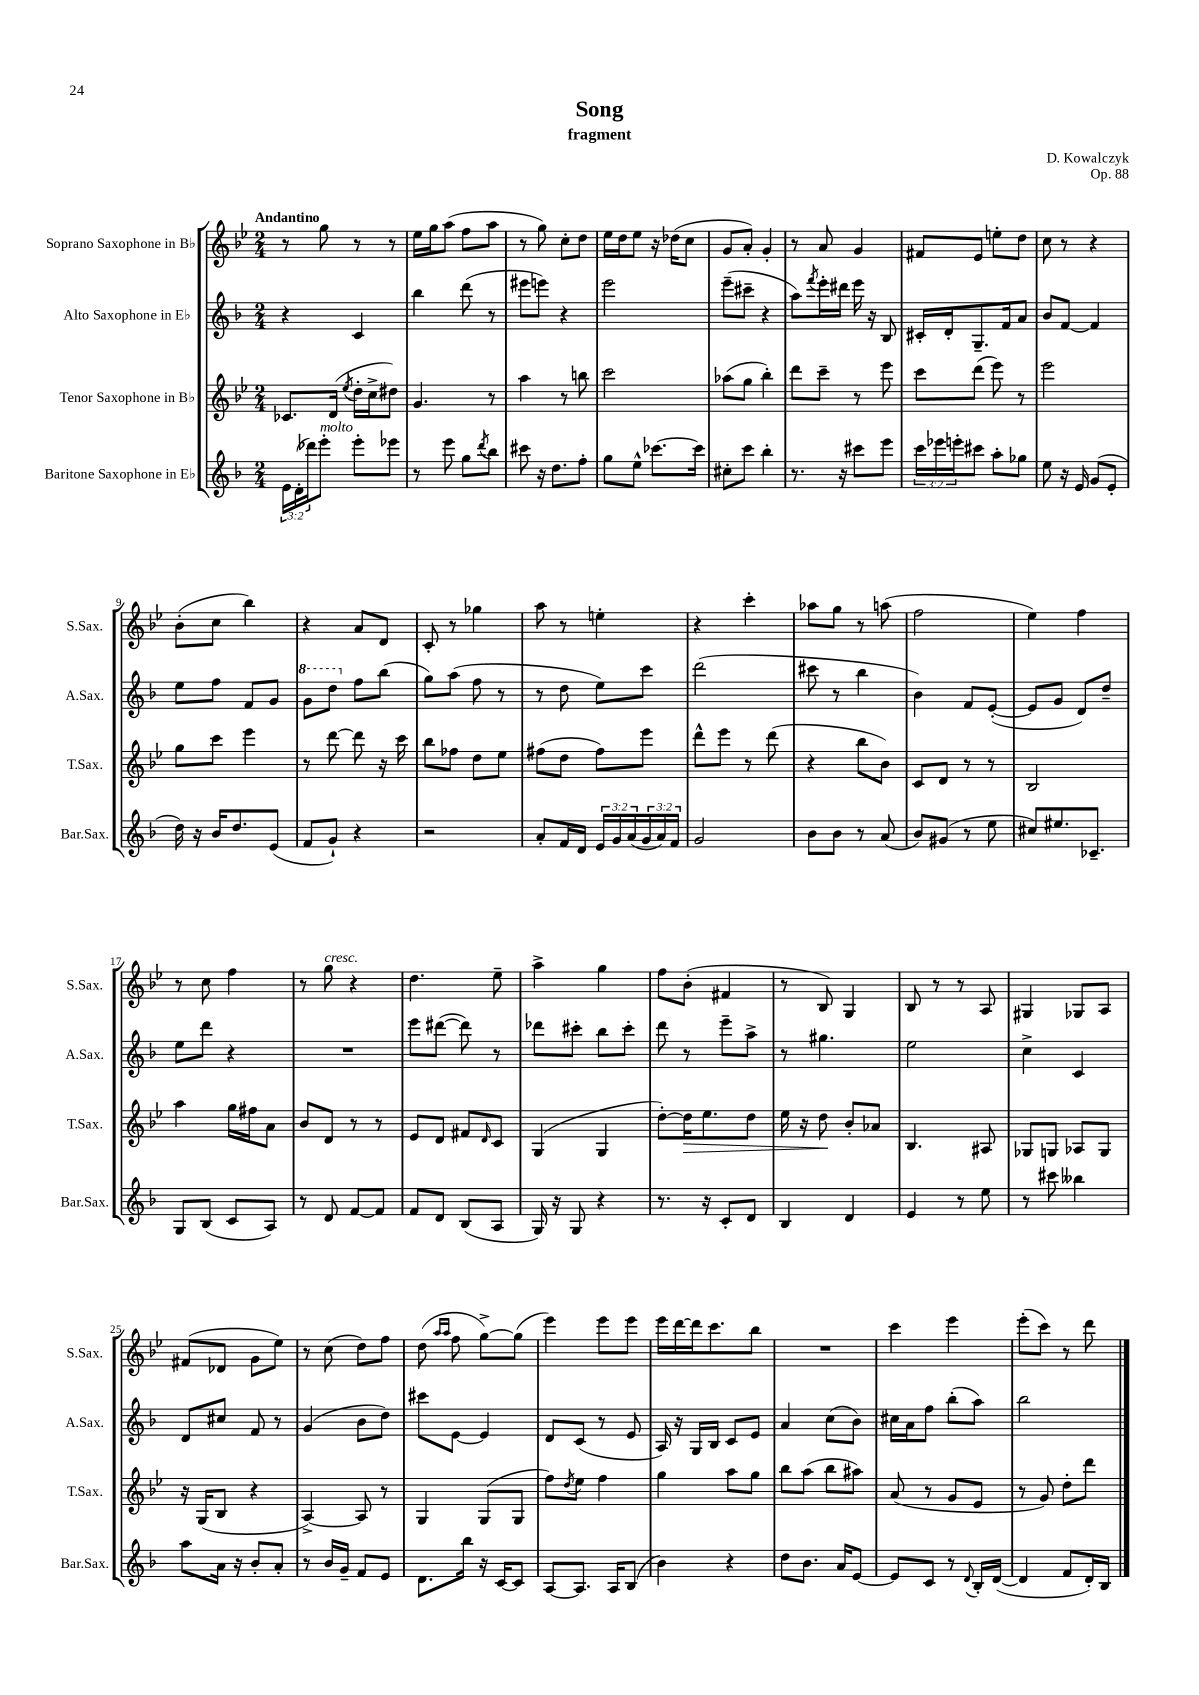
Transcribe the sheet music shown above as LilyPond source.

\header { title = "Song" composer = "D. Kowalczyk" subtitle = "fragment" opus = "Op. 88" }
<<
\new StaffGroup <<
\new Staff = "s0" \with { instrumentName = "Soprano Saxophone in Bb" shortInstrumentName = "S.Sax." } {
    \clef treble \key bes \major \numericTimeSignature \time 2/4 \tempo "Andantino"
    r8 g''8 r8 r8 |
    ees''16 g''16 a''8( f''8 a''8 |
    r8 g''8) c''8-. d''8 |
    ees''16 d''16 ees''8 r16 des''16( c''8 |
    g'8 a'8-.) g'4-. |
    r8 a'8 g'4 |
    fis'8 ees'8 e''8-. d''8 |
    c''8 r8 r4 |
    bes'8-.( c''8 bes''4) |
    r4 a'8 d'8 |
    c'8-. r8 ges''4 |
    a''8 r8 e''4-. |
    r4 c'''4-. |
    aes''8 g''8 r8 a''8( |
    f''2 |
    ees''4) f''4 |
    r8 c''8 f''4 |
    r8 g''8^\markup { \italic "cresc." } r4 |
    d''4. ees''8-- |
    a''4-> g''4 |
    f''8 bes'8-.( fis'4 |
    r8 bes8) g4 |
    bes8 r8 r8 a8 |
    gis4 ges8 a8 |
    fis'8( des'8 g'8 ees''8) |
    r8 c''8( d''8) f''8 |
    d''8( \grace { a''16 a''16 } f''8 g''8~->) g''8( |
    ees'''4) ees'''8 ees'''8 |
    ees'''16 d'''16~ d'''16 c'''8. bes''8 |
    R2 |
    c'''4 ees'''4 |
    ees'''8-.( c'''8) r8 d'''8 \bar "|." |
}
\new Staff = "s1" \with { instrumentName = "Alto Saxophone in Eb" shortInstrumentName = "A.Sax." } {
    \clef treble \key f \major \numericTimeSignature \time 2/4
    r4 c'4 |
    bes''4 d'''8( r8 |
    eis'''8 e'''8) r4 |
    e'''2 |
    e'''8--( cis'''8-- r4 |
    a''8) \acciaccatura { f'''8 } e'''16-. dis'''16 e'''16 r16 bes8 |
    cis'16-. d'16-. g8.-- f'16 a'8 |
    bes'8 f'8~ f'4 |
    e''8 f''8 f'8 g'8 |
    \ottava #1 g''8 d'''8 \ottava #0 f''8 bes''8( |
    g''8) a''8( f''8 r8 |
    r8 d''8 e''8) c'''8 |
    d'''2( |
    cis'''8 r8 bes''4 |
    bes'4) f'8 e'8~-.( |
    e'8 g'8 d'8) d''8-- |
    e''8 d'''8 r4 |
    R2 |
    e'''8 dis'''8~( dis'''8) r8 |
    des'''8 cis'''8-. bes''8 cis'''8-. |
    d'''8 r8 e'''8-- a''8-> |
    r8 gis''4. |
    e''2 |
    c''4-> c'4 |
    d'8 cis''8 f'8 r8 |
    g'4( bes'8 d''8) |
    cis'''8 e'8~ e'4 |
    d'8 c'8( r8 e'8 |
    a16) r16 g16 bes16 c'8 e'8 |
    a'4 c''8( bes'8) |
    cis''16 a'16 f''8 bes''8-.( a''8) |
    bes''2 \bar "|." |
}
\new Staff = "s2" \with { instrumentName = "Tenor Saxophone in Bb" shortInstrumentName = "T.Sax." } {
    \clef treble \key bes \major \numericTimeSignature \time 2/4
    ces'8. d'16( \acciaccatura { ees''8 } d''16-. c''16-> dis''8) |
    g'4. r8 |
    a''4 r8 b''8 |
    c'''2 |
    aes''8( g''8 bes''4-.) |
    d'''8 c'''8-- r8 ees'''8 |
    c'''8 d'''8( ees'''8) r8 |
    ees'''2 |
    g''8 c'''8 ees'''4 |
    r8 d'''8~ d'''8 r16 c'''16 |
    bes''8 fes''8 d''8 ees''8 |
    fis''8( d''8 fis''8) ees'''8 |
    d'''8-^ ees'''8 r8 d'''8( |
    r4 bes''8 bes'8) |
    c'8 d'8 r8 r8 |
    bes2 |
    a''4 g''16 fis''16 a'8 |
    bes'8 d'8 r8 r8 |
    ees'8 d'8 fis'8 \grace { d'16 } c'8 |
    g4( g4 |
    d''8~-.) d''16\> ees''8. d''8 |
    ees''16 r16 d''8\! bes'8-. aes'8 |
    bes4. ais8 |
    ges8 g8 aes8 g8 |
    r16 g16( bes8 r4 |
    a4~->) a8 r8 |
    g4 g8( g8 |
    f''8) \acciaccatura { d''8 } ees''8 f''4 |
    g''4 a''8 g''8 |
    bes''8 a''8( bes''8 ais''8) |
    a'8( r8 g'8 ees'8 |
    r8 g'8) d''8-. d'''8 \bar "|." |
}
\new Staff = "s3" \with { instrumentName = "Baritone Saxophone in Eb" shortInstrumentName = "Bar.Sax." } {
    \clef treble \key f \major \numericTimeSignature \time 2/4 \override Staff.TupletNumber.text = #tuplet-number::calc-fraction-text
    \tuplet 3/2 { e'16 d'16-.( des'''16) } e'''8-.^\markup { \italic "molto" } e'''8-. ees'''8 |
    r8 e'''8 g''8 \acciaccatura { d'''8 } bes''8 |
    cis'''8 r16 d''8. f''8-. |
    g''8 e''8-^ ces'''8.~ ces'''16 |
    cis''8-. c'''8 bes''4-. |
    r8. r16 cis'''8 e'''8 |
    \tuplet 3/2 { c'''16 ees'''16 e'''16-. } cis'''8 a''8-. ges''8 |
    e''8 r16 e'16 g'8( e'8-. |
    d''16) r16 bes'16 d''8. e'8( |
    f'8 g'8-!) r4 |
    r2 |
    a'8-. f'16 d'16 \tuplet 3/2 { e'16 g'16 a'16( } \tuplet 3/2 { g'16 a'16) f'16 } |
    g'2 |
    bes'8 bes'8 r8 a'8( |
    bes'8) gis'8( r8 e''8 |
    cis''8) eis''8. ces'8.-- |
    g8 bes8( c'8 a8) |
    r8 d'8 f'8~ f'8 |
    f'8 d'8 bes8( a8 |
    g16) r16 g8 r4 |
    r8. r16 c'8-. d'8 |
    bes4 d'4 |
    e'4 r8 e''8 |
    r8 cis'''8 beses''4 |
    a''8 a'16 r16 bes'8-. a'8-. |
    r8 bes'16 g'16-- f'8 e'8 |
    d'8. bes''16 r16 c'16~ c'8 |
    a8~ a8. a16 bes8( |
    bes'4) r4 |
    d''8 bes'8. a'16 e'8~ |
    e'8 c'8 r8 \appoggiatura { d'8 } bes16-. d'16~( |
    d'4 f'8 d'16-.) bes16 \bar "|." |
}
>>
>>
